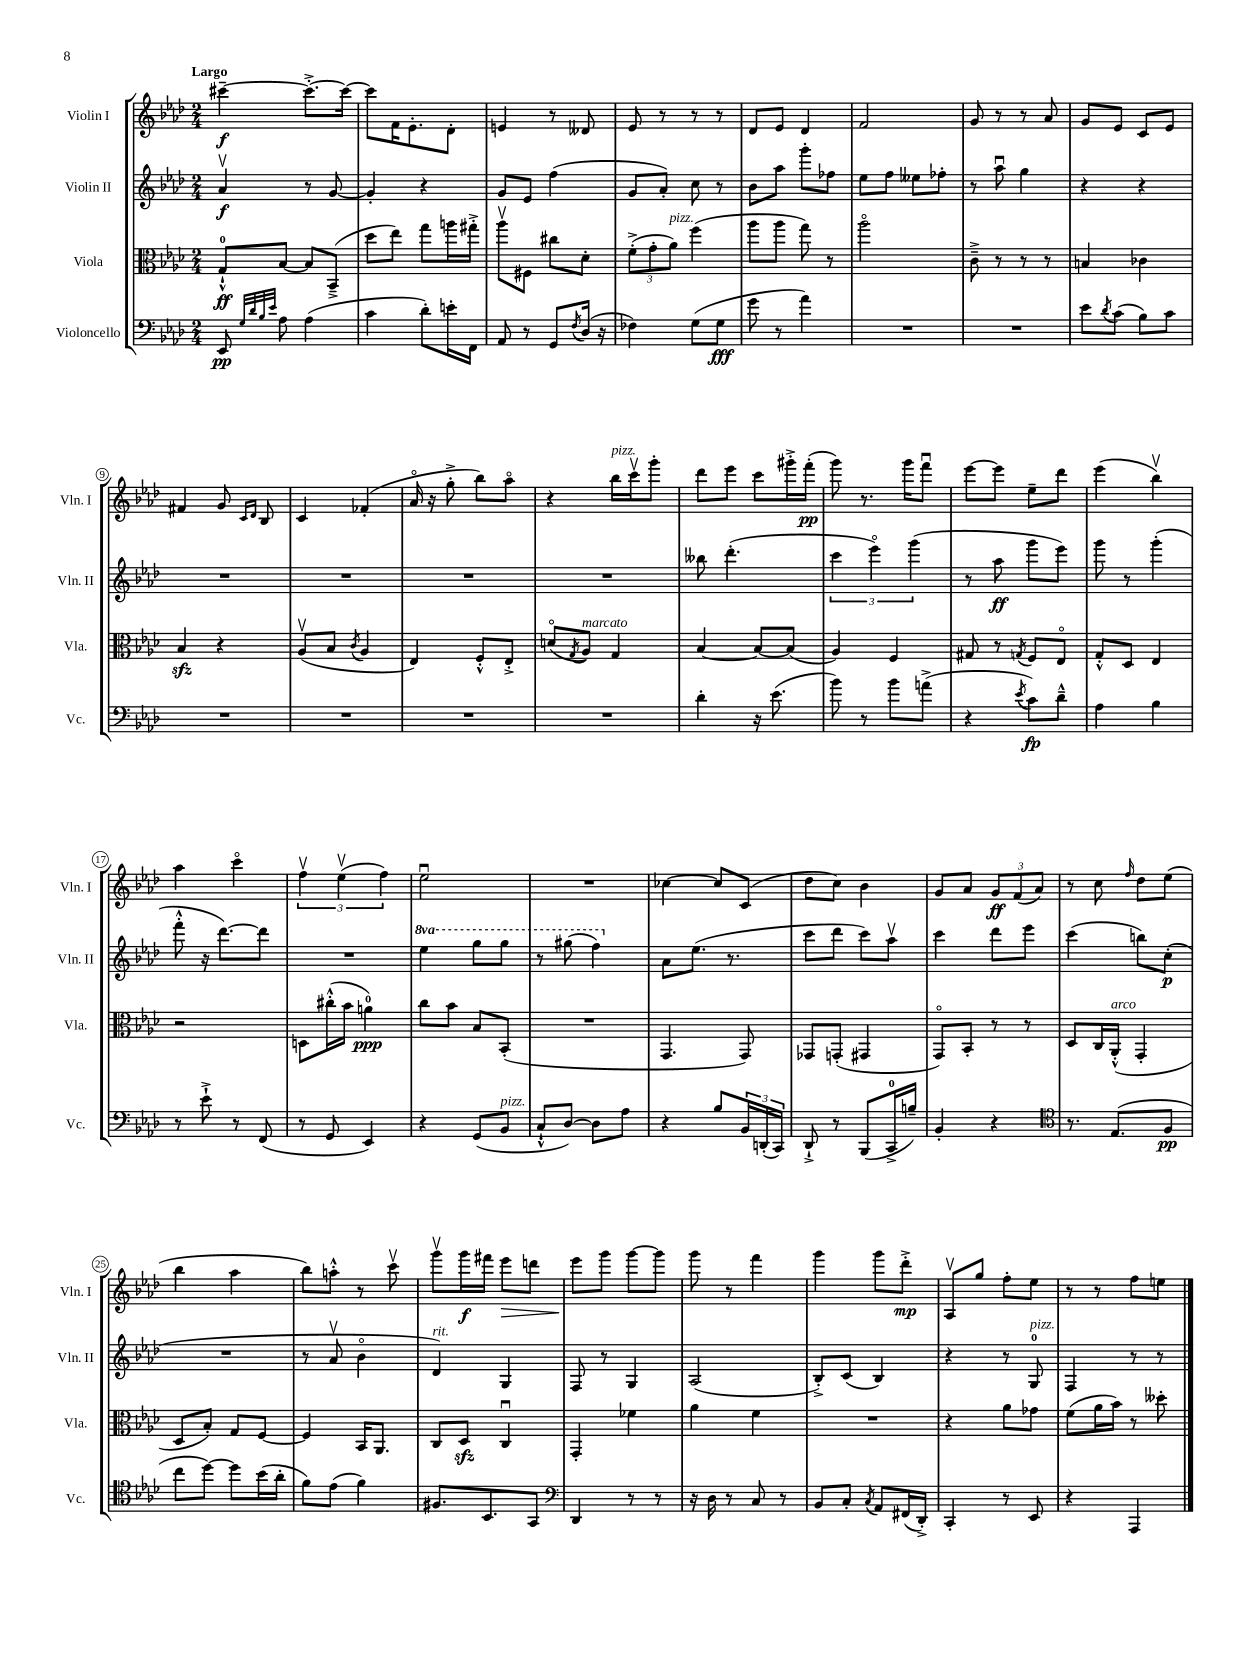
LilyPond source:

<<
\new StaffGroup <<
\new Staff = "s0" \with { instrumentName = "Violin I" shortInstrumentName = "Vln. I" } {
    \clef treble \key aes \major \numericTimeSignature \time 2/4 \tempo "Largo"
    cis'''4~--\f cis'''8.~-.-> cis'''16~ |
    cis'''8 f'16 ees'8.-. des'8-. |
    e'4 r8 deses'8 |
    ees'8 r8 r8 r8 |
    des'8 ees'8 des'4 |
    f'2 |
    g'8 r8 r8 aes'8 |
    g'8 ees'8 c'8 ees'8 |
    fis'4 g'8 \grace { c'16 des'16 } bes8 |
    c'4 fes'4-.( |
    aes'16\flageolet r16 g''8-.-> bes''8) aes''8\flageolet |
    r4 bes''16^\markup { \italic "pizz." } c'''16\upbow g'''8-. |
    des'''8 ees'''8 c'''8 gis'''16-.-> f'''16-.\pp( |
    g'''8) r8. g'''16 f'''8\downbow |
    ees'''8~ ees'''8 ees''8-- des'''8 |
    ees'''4( bes''4\upbow) |
    aes''4 c'''4\flageolet |
    \tuplet 3/2 { f''4\upbow ees''4\upbow( f''4) } |
    ees''2\downbow |
    R2 |
    ces''4~ ces''8 c'8( |
    des''8 c''8) bes'4 |
    g'8 aes'8 \tuplet 3/2 { g'8\ff f'8( aes'8) } |
    r8 c''8 \grace { f''16 } des''8 ees''8( |
    bes''4 aes''4 |
    bes''8) a''8-.-^ r8 c'''8\upbow |
    g'''8\upbow g'''16\f fis'''16 ees'''8\> d'''8 |
    ees'''8\! g'''8 g'''8~ g'''8 |
    g'''8 r8 f'''4 |
    g'''4 g'''8 des'''8-.->\mp |
    aes8\upbow g''8 f''8-. ees''8 |
    r8 r8 f''8 e''8 \bar "|." |
}
\new Staff = "s1" \with { instrumentName = "Violin II" shortInstrumentName = "Vln. II" } {
    \clef treble \key aes \major \numericTimeSignature \time 2/4 \set Staff.ottavationMarkups = #ottavation-simple-ordinals
    aes'4\upbow\f r8 g'8~ |
    g'4-. r4 |
    g'8 ees'8 f''4( |
    g'8 aes'8-.) c''8 r8 |
    bes'8 aes''8 g'''8-. fes''8 |
    ees''8 f''8 eeses''8 fes''8-. |
    r8 aes''8\downbow g''4 |
    r4 r4 |
    R2 |
    R2 |
    R2 |
    R2 |
    beses''8 des'''4.-.( |
    \tuplet 3/2 { c'''4 ees'''4\flageolet) g'''4( } |
    r8 aes''8\ff g'''8 ees'''8) |
    g'''8 r8 g'''4-.( |
    f'''8-.-^ r16 des'''8.~) des'''8 |
    R2 |
    \ottava #1 ees'''4 g'''8 g'''8 |
    r8 gis'''8( f'''4) \ottava #0 |
    aes'8 ees''8.( r8. |
    c'''8 des'''8 c'''8) aes''8\upbow |
    c'''4 des'''8 ees'''8 |
    c'''4( b''8) c''8-.\p( |
    R2 |
    r8 aes'8\upbow bes'4\flageolet |
    des'4^\markup { \italic "rit." }) g4 |
    f8 r8 g4 |
    aes2( |
    bes8-.->) c'8( bes4) |
    r4 r8 g8-0^\markup { \italic "pizz." } |
    f4 r8 r8 \bar "|." |
}
\new Staff = "s2" \with { instrumentName = "Viola" shortInstrumentName = "Vla." } {
    \clef alto \key aes \major \numericTimeSignature \time 2/4
    g8-0-!-^\ff bes8~ bes8 bes,8--->( |
    des''8 ees''8) g''8 a''16 gis''16-.-> |
    aes''8\upbow fis8 cis''8 des'8-. |
    \tuplet 3/2 { f'8-.->( g'8-. aes'8^\markup { \italic "pizz." }) } f''4( |
    aes''8 aes''8 g''8) r8 |
    aes''2\flageolet |
    c'8---> r8 r8 r8 |
    b4 ces'4 |
    bes4\sfz r4 |
    aes8\upbow( bes8 \acciaccatura { c'8 } aes4 |
    ees4) f8-.-^ ees8-.-> |
    d'8\flageolet( \acciaccatura { g8 } aes8^\markup { \italic "marcato" }) g4 |
    bes4~ bes8~ bes8( |
    aes4) f4 |
    gis8 r8 \acciaccatura { g8 } f8 ees8\flageolet |
    g8-.-^ des8 ees4 |
    r2 |
    d8 cis''16-.-^( bes'16 a'4-0\ppp) |
    c''8 bes'8 bes8 bes,8-.( |
    R2 |
    g,4. g,8) |
    ges,8 g,8-.( gis,4 |
    g,8\flageolet) bes,8-. r8 r8 |
    des8 c16 aes,16-.-^^\markup { \italic "arco" }( g,4-. |
    des8 bes8-.) g8 f8~ |
    f4 bes,16 aes,8. |
    c8 des8\sfz c4\downbow |
    g,4-. fes'4 |
    aes'4 f'4 |
    R2 |
    r4 aes'8 ges'8 |
    f'8( aes'16 bes'16) r8 deses''8-. \bar "|." |
}
\new Staff = "s3" \with { instrumentName = "Violoncello" shortInstrumentName = "Vc." } {
    \clef bass \key aes \major \numericTimeSignature \time 2/4
    ees,8\pp \grace { g32 des'32 bes32 ees'32 } aes8 aes4( |
    c'4 des'8-.) e'16-. f,16 |
    aes,8 r8 g,8 \acciaccatura { f8 } des16( r16 |
    fes4) g8( g8\fff |
    g'8 r8 aes'4) |
    R2 |
    R2 |
    ees'8 \acciaccatura { des'8 } c'8( bes8) c'8 |
    R2 |
    R2 |
    R2 |
    R2 |
    des'4-. r16 ees'8.( |
    bes'8) r8 bes'8 a'8->( |
    r4 \acciaccatura { ees'8 } c'8\fp) des'8---^ |
    aes4 bes4 |
    r8 ees'8-!-> r8 f,8( |
    r8 g,8 ees,4) |
    r4 g,8( bes,8^\markup { \italic "pizz." } |
    c8-!-^ des8~) des8 aes8 |
    r4 bes8 \tuplet 3/2 { bes,16 d,16-.( c,16) } |
    des,8-!-> r8 bes,,8( c,16-0-> b16--) |
    bes,4-. r4 |
    \clef tenor r8. ees8.( f8\pp |
    c''8 des''8~) des''8 bes'16( aes'16-. |
    f'8) ees'8( f'4) |
    fis8. bes,8. g,8 |
    \clef bass des,4 r8 r8 |
    r16 des16 r8 c8 r8 |
    bes,8 c8-. \acciaccatura { c8 } aes,8 fis,16( des,16-.->) |
    c,4-. r8 ees,8 |
    r4 aes,,4 \bar "|." |
}
>>
>>
\layout { \context { \Score \override BarNumber.stencil = #(make-stencil-circler 0.1 0.3 ly:text-interface::print) } }
